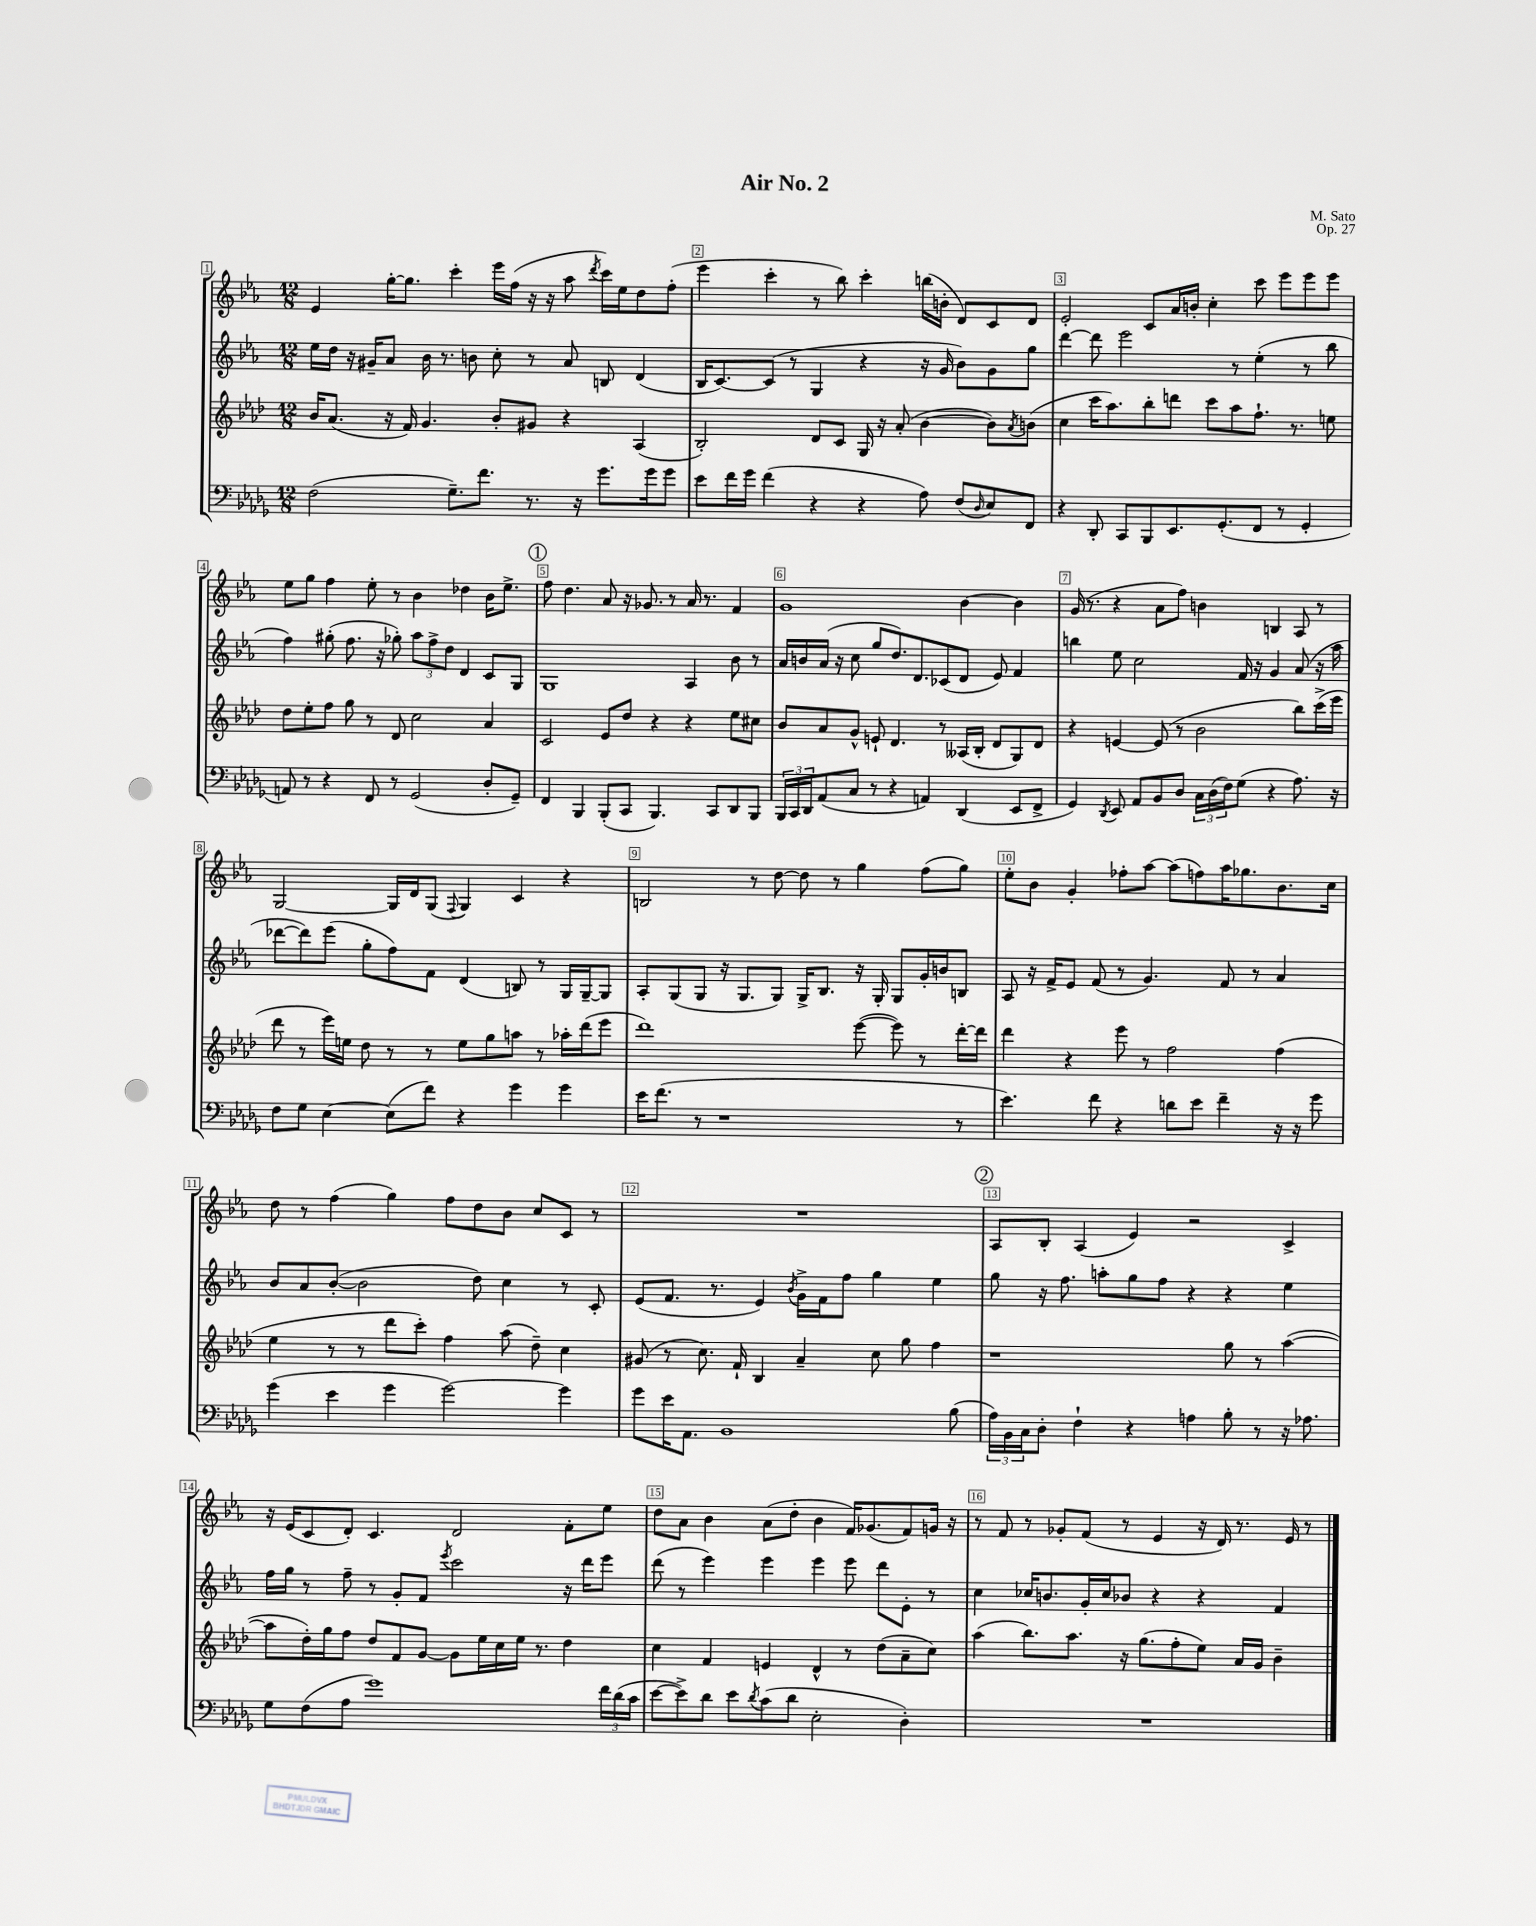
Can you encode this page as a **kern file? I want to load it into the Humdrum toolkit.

**kern	**kern	**kern	**kern
*staff4	*staff3	*staff2	*staff1
*clefF4	*clefG2	*clefG2	*clefG2
*k[b-e-a-d-g-]	*k[b-e-a-d-]	*k[b-e-a-]	*k[b-e-a-]
*M12/8	*M12/8	*M12/8	*M12/8
(2F	16b-	16ee-	4e-
.	(8.a-	16dd	.
.	.	16r	.
.	.	16g#~	.
.	16r	8a-	[16gg'
.	16f)	.	8.gg]
.	4.g	16b-	.
.	.	8.r	.
8.G-~)	.	.	4ccc'
.	.	8b	.
8.f	.	.	.
.	8b-'	8cc'	16eee-
.	.	.	(16ff
8.r	8g#	8r	16r
.	.	.	16r
.	4r	8a-	8aa-
16r	.	.	.
.	.	.	8qddd
8.g-	.	8B	16ccc)
.	.	.	16ee-
.	(4A-	(4d	8dd
16g-	.	.	.
8g-	.	.	(8ff'
=	=	=	=
8e-	2B-')	16B-	4eee-
.	.	[8.c)	.
16f	.	.	.
16g-	.	.	.
(4f	.	(8c]	4ccc'
.	.	8r	.
4r	8d-	4G	8r
.	8c	.	8bb-)
4r	16G	4r	4ccc'
.	16r	.	.
.	(8a-'	.	.
8A-)	[4b-	16r	(16bb
.	.	16g	16b'
(8F	.	8b-)	8d)
16qqD-	.	.	.
8E-)	8b-])	8g	8c
.	8qa-	.	.
8FF	(8b	8gg	8d
=	=	=	=
4r	4cc	[4ddd	2e-'
8DD-'	16ccc	8ddd]	.
.	8.aa-)	.	.
8CC	.	2eee-	.
8BBB-	8bb-'	.	8c
8.EE-	8ddd	.	16a-
.	.	.	16b'
.	8ccc	.	4cc'
(8.GG-'	.	.	.
.	8aa-	8r	.
8FF	8.ff`	(4ee-'	8ccc
8r	.	.	8eee-
.	8.r	.	.
4GG-'	.	8r	8eee-
.	8ee	8bb-	8eee-
=	=	=	=
8AA)	8dd-	4ff)	8ee-
8r	8ee-'	.	8gg
4r	8ff	(8gg#'	4ff
.	8gg	8.ff	.
8FF	8r	.	8ee-'
.	.	16r	.
8r	8d-	8gg-')	8r
(2GG-	2cc	12aa-	4b-
.	.	12ff^	.
.	.	12dd	.
.	.	4d	4dd-
8D-'	4a-	8c	16b-
.	.	.	8.ee-^
8GG-~)	.	8G	.
=	=	=	=
4FF	2c	1G	8ff
.	.	.	4.dd
4BBB-	.	.	.
(8BBB-'	8e-	.	8a-
8CC	8dd-	.	16r
.	.	.	8.g-
4.BBB-)	4r	.	.
.	.	.	8r
.	4r	4A-	16a-
.	.	.	8.r
8CC	.	.	.
8DD-	8ee-	8b-	4f
8BBB-	8cc#	8r	.
=	=	=	=
24BBB-	8b-	16a-	1g
24CC	.	.	.
.	.	16b	.
24DD-	.	.	.
(8AA-	8a-	(16a-	.
.	.	16r	.
8C	8g^^	8cc	.
8r	8e`	8gg	.
4r	4.d-	8.dd)	.
.	.	8.d	.
4AA)	.	.	.
.	8r	(8c-	.
(4DD-	(16A--	8d	[4b-
.	16B-'	.	.
.	8d-	8e-)	.
8EE-	8G)	4f	4b-]
8FF^	8d-	.	.
=	=	=	=
4GG-)	4r	4bb	(16g
.	.	.	8.r
8qDD-	.	.	.
8EE-	[4e	8ee-	4r
8AA-	.	2cc	.
8BB-	(8e]	.	8a-
8D-	8r	.	8ff)
24C	2b-	.	4b
(24D-	.	.	.
24F)	.	.	.
(8G-	.	16f	.
.	.	16r	.
4r	.	4g	4B
8.A-)	8bb-)	(8a-	8A-
.	(16ccc^	16r	8r
16r	16eee-	16aa-	.
=	=	=	=
8F	8ddd-	[8ddd-	[2G
8G-	8r	8ddd-])	.
[4E-	16eee-)	(8eee-	.
.	16ee	.	.
.	8dd-	8gg'	.
(8E-]	8r	8ff)	16G]
.	.	.	16d
8f)	8r	8f	(8G
.	.	.	8qqF
4r	8ee	(4d	4G)
.	8gg	.	.
4g-	8aa	8B)	4c
.	8r	8r	.
4g-	16aa-'	16G	4r
.	(16ddd-	[16G~	.
.	8eee-	8G]	.
=	=	=	=
16e-	1ddd-)	8A-'	2B
(8.f	.	.	.
.	.	(8G	.
8r	.	8G	.
1r	.	16r	.
.	.	8.G	.
.	.	.	8r
.	.	8G)	[8dd
.	.	16G^	8dd]
.	.	8.B-	.
.	.	.	8r
.	([8eee-	16r	4gg
.	.	16G'	.
.	8eee-])	8G	.
.	8r	16g'	(8ff
.	.	16b	.
8r	[16ddd-'	8B	8gg)
.	16ddd-]	.	.
=	=	=	=
4.e-)	4ddd-	8A-	8ee-'
.	.	16r	8b-
.	.	16f^	.
.	4r	8e-	4g'
8f	.	(8f	.
4r	8eee-	8r	8ff-'
.	8r	4.g)	[8aa-
8d	2ff	.	(8aa-]
8e-	.	.	8ff)
4f~	.	8f	16aa-
.	.	.	8.gg-
.	.	8r	.
16r	(4ff	4a-	8.b-
16r	.	.	.
8g-	.	.	.
.	.	.	16cc
=	=	=	=
(4g-	4ee-	8b-	8dd
.	.	8a-	8r
4e-	8r	([8b-'	(4ff
.	8r	2b-]	.
4g-	8ddd-	.	4gg)
.	8ccc')	.	.
[2g-)	4ff	.	8ff
.	.	8dd)	8dd
.	(8aa-	4cc	8b-
.	8dd-~)	.	8cc
4g-]	4cc	8r	8c
.	.	8c'	8r
=	=	=	=
8g-	(8g#	(8e-	1.r
16e-	8r	8.f	.
8.AA-	.	.	.
.	8.cc)	.	.
.	.	8.r	.
1BB-	.	.	.
.	16f`	.	.
.	4B-	4e-)	.
.	.	8qb-	.
.	4a-~	16g^	.
.	.	16f	.
.	.	8ff	.
.	8cc	4gg	.
.	8gg	.	.
.	4ff	4ee-	.
(8B-	.	.	.
=	=	=	=
24A-)	1r	8gg	8A-
24BB-	.	.	.
24C	.	.	.
8D-'	.	16r	8B-'
.	.	8.ff	.
4F`	.	.	(4A-
.	.	8aa'	.
4r	.	8gg	4e-)
.	.	8ff	.
4A	.	4r	2r
8B-'	8gg	4r	.
8r	8r	.	.
16r	([4aa-	4ee-	4c^
8.A-	.	.	.
=	=	=	=
8G-	8aa-]	16ff	16r
.	.	16gg	(16e-
(8F	16dd-')	8r	8c
.	16gg	.	.
8A-	8ff	8ff~	8d')
1g-)	8dd-	8r	4.c
.	8f	8g'	.
.	[8g	8f	.
.	.	8qeee-	.
.	8g]	2ccc	2d
.	16ee-	.	.
.	16cc	.	.
.	16ee-	.	.
.	8.r	.	.
.	4dd-	16r	8f'
.	.	16ddd	.
24f	.	8eee-	8ee-
(24d-	.	.	.
24c	.	.	.
=	=	=	=
[8e-	4cc	(8ddd	8dd
8e-^])	.	8r	8a-
8d-	4f	4eee-)	4b-
8e-	.	.	.
8qd-	.	.	.
(8c	4e	4eee-	(8a-
8d-	.	.	8dd'
2E-'	4d-^^	4eee-	4b-
.	8r	8eee-	16f)
.	.	.	(8.g-
.	(8dd-	8ddd	.
4D-')	8a-~	8e-'	8f)
.	8cc)	8r	16g
.	.	.	16r
=	=	=	=
1.r	(4aa-	4cc	8r
.	.	.	8f
.	8.bb-)	16cc-	8r
.	.	8.b	.
.	.	.	8g-'
.	8.aa-	.	.
.	.	16g'	(8f
.	.	16cc-	.
.	16r	8b-	8r
.	(8.gg	.	.
.	.	4r	4e-
.	8ff'	.	.
.	8ee-)	4r	16r
.	.	.	16d)
.	16a-	.	8.r
.	16g	.	.
.	4b-~	4f	.
.	.	.	16e-
.	.	.	8r
==	==	==	==
*-	*-	*-	*-
